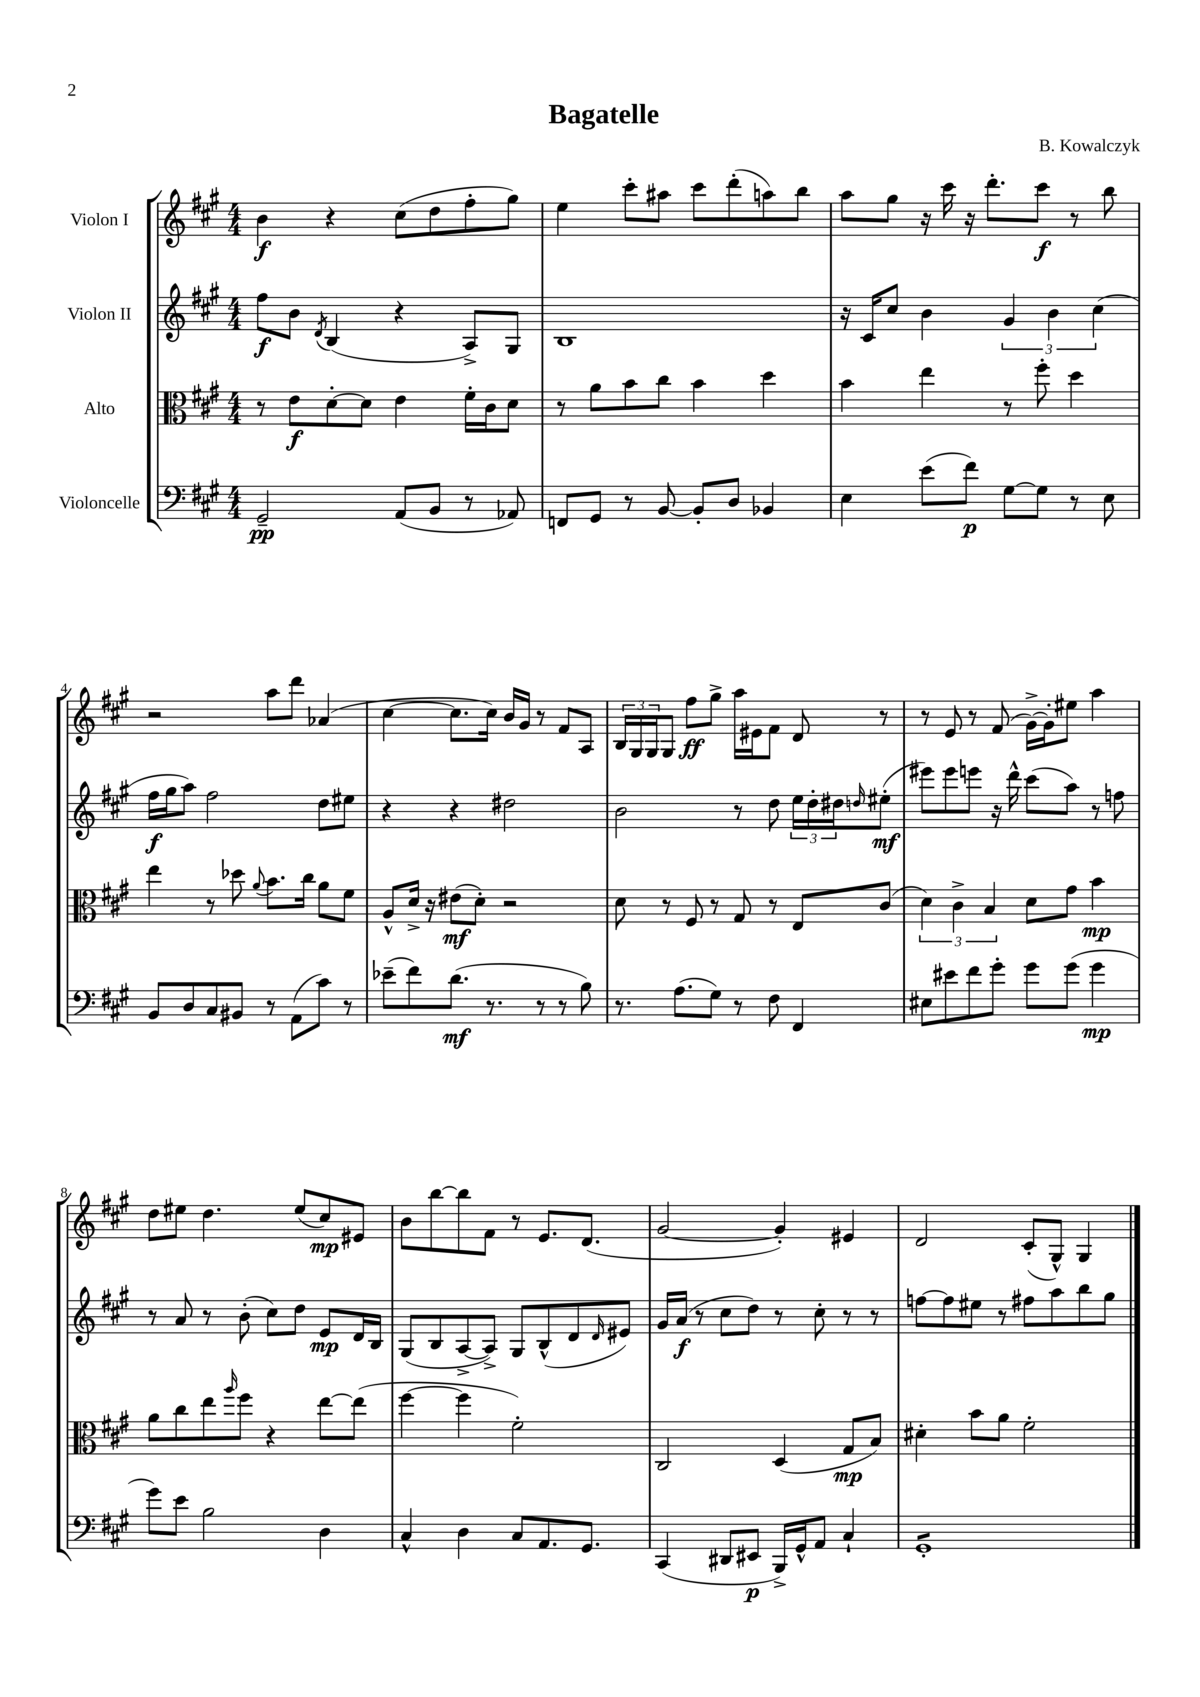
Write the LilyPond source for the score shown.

\header { title = "Bagatelle" composer = "B. Kowalczyk" }
<<
\new StaffGroup <<
\new Staff = "s0" \with { instrumentName = "Violon I" } {
    \clef treble \key a \major \numericTimeSignature \time 4/4
    b'4\f r4 cis''8( d''8 fis''8-. gis''8) |
    e''4 cis'''8-. ais''8 cis'''8 d'''8-.( a''8) b''8 |
    a''8 gis''8 r16 cis'''16 r16 d'''8.-. cis'''8\f r8 b''8 |
    r2 a''8 d'''8 aes'4( |
    cis''4~ cis''8. cis''16) b'16 gis'16 r8 fis'8 a8 |
    \tuplet 3/2 { b16 gis16 gis16 } gis8 fis''8\ff gis''8-> a''16 eis'16 fis'8 d'8 r8 |
    r8 e'8 r8 fis'8( gis'16~->) gis'16-. eis''8 a''4 |
    d''8 eis''8 d''4. eis''8( cis''8\mp) eis'8 |
    b'8 b''8~ b''8 fis'8 r8 e'8. d'8.( |
    gis'2~ gis'4-.) eis'4 |
    d'2 cis'8-.( gis8-^) gis4 \bar "|." |
}
\new Staff = "s1" \with { instrumentName = "Violon II" } {
    \clef treble \key a \major \numericTimeSignature \time 4/4
    fis''8\f b'8 \acciaccatura { d'8 } b4( r4 a8->) gis8 |
    b1 |
    r16 cis'16 cis''8 b'4 \tuplet 3/2 { gis'4 b'4 cis''4( } |
    fis''16\f gis''16 a''8) fis''2 d''8 eis''8 |
    r4 r4 dis''2 |
    b'2 r8 d''8 \tuplet 3/2 { e''16 d''16-. dis''16 } \grace { d''16 } eis''8-.\mf( |
    eis'''8) eis'''8 e'''8 r16 d'''16-^ cis'''8( a''8) r8 f''8 |
    r8 a'8 r8 b'8-.( cis''8) d''8 e'8\mp d'16 b16 |
    gis8( b8 a8~-> a8->) gis8 b8-^( d'8 \grace { d'16 } eis'8) |
    gis'16 a'16\f( r8 cis''8 d''8) r8 cis''8-. r8 r8 |
    f''8~ f''8 eis''8 r8 fis''8 a''8 b''8 gis''8 \bar "|." |
}
\new Staff = "s2" \with { instrumentName = "Alto" } {
    \clef alto \key a \major \numericTimeSignature \time 4/4
    r8 e'8\f d'8~-. d'8 e'4 fis'16-. cis'16 d'8 |
    r8 a'8 b'8 cis''8 b'4 d''4 |
    b'4 e''4 r8 fis''8-. d''4 |
    e''4 r8 des''8 \appoggiatura { a'8 } b'8. cis''16 a'8 fis'8 |
    a8-^ d'16-> r16 eis'8\mf( d'8-.) r2 |
    d'8 r8 fis8 r8 gis8 r8 e8 cis'8( |
    \tuplet 3/2 { d'4) cis'4-> b4 } d'8 gis'8 b'4\mp |
    a'8 cis''8 e''8 \grace { a''16 } fis''8 r4 e''8~ e''8( |
    fis''4~ fis''4 fis'2-.) |
    cis2 d4( gis8\mp b8) |
    dis'4-. b'8 a'8 fis'2-. \bar "|." |
}
\new Staff = "s3" \with { instrumentName = "Violoncelle" } {
    \clef bass \key a \major \numericTimeSignature \time 4/4
    gis,2--\pp a,8( b,8 r8 aes,8) |
    f,8 gis,8 r8 b,8~ b,8-. d8 bes,4 |
    e4 e'8( fis'8\p) gis8~ gis8 r8 e8 |
    b,8 d8 cis8 bis,8 r8 a,8( cis'8) r8 |
    ees'8--( fis'8) d'8.\mf( r8. r8 r8 b8) |
    r8. a8.( gis8) r8 fis8 fis,4 |
    eis8 eis'8 fis'8 gis'8-. gis'8 gis'8( gis'4\mp |
    gis'8) e'8 b2 d4 |
    cis4-^ d4 cis8 a,8. gis,8. |
    cis,4( dis,8 eis,8\p b,,16->) gis,16-^ a,8 cis4-! |
    gis,1:8-. \bar "|." |
}
>>
>>
